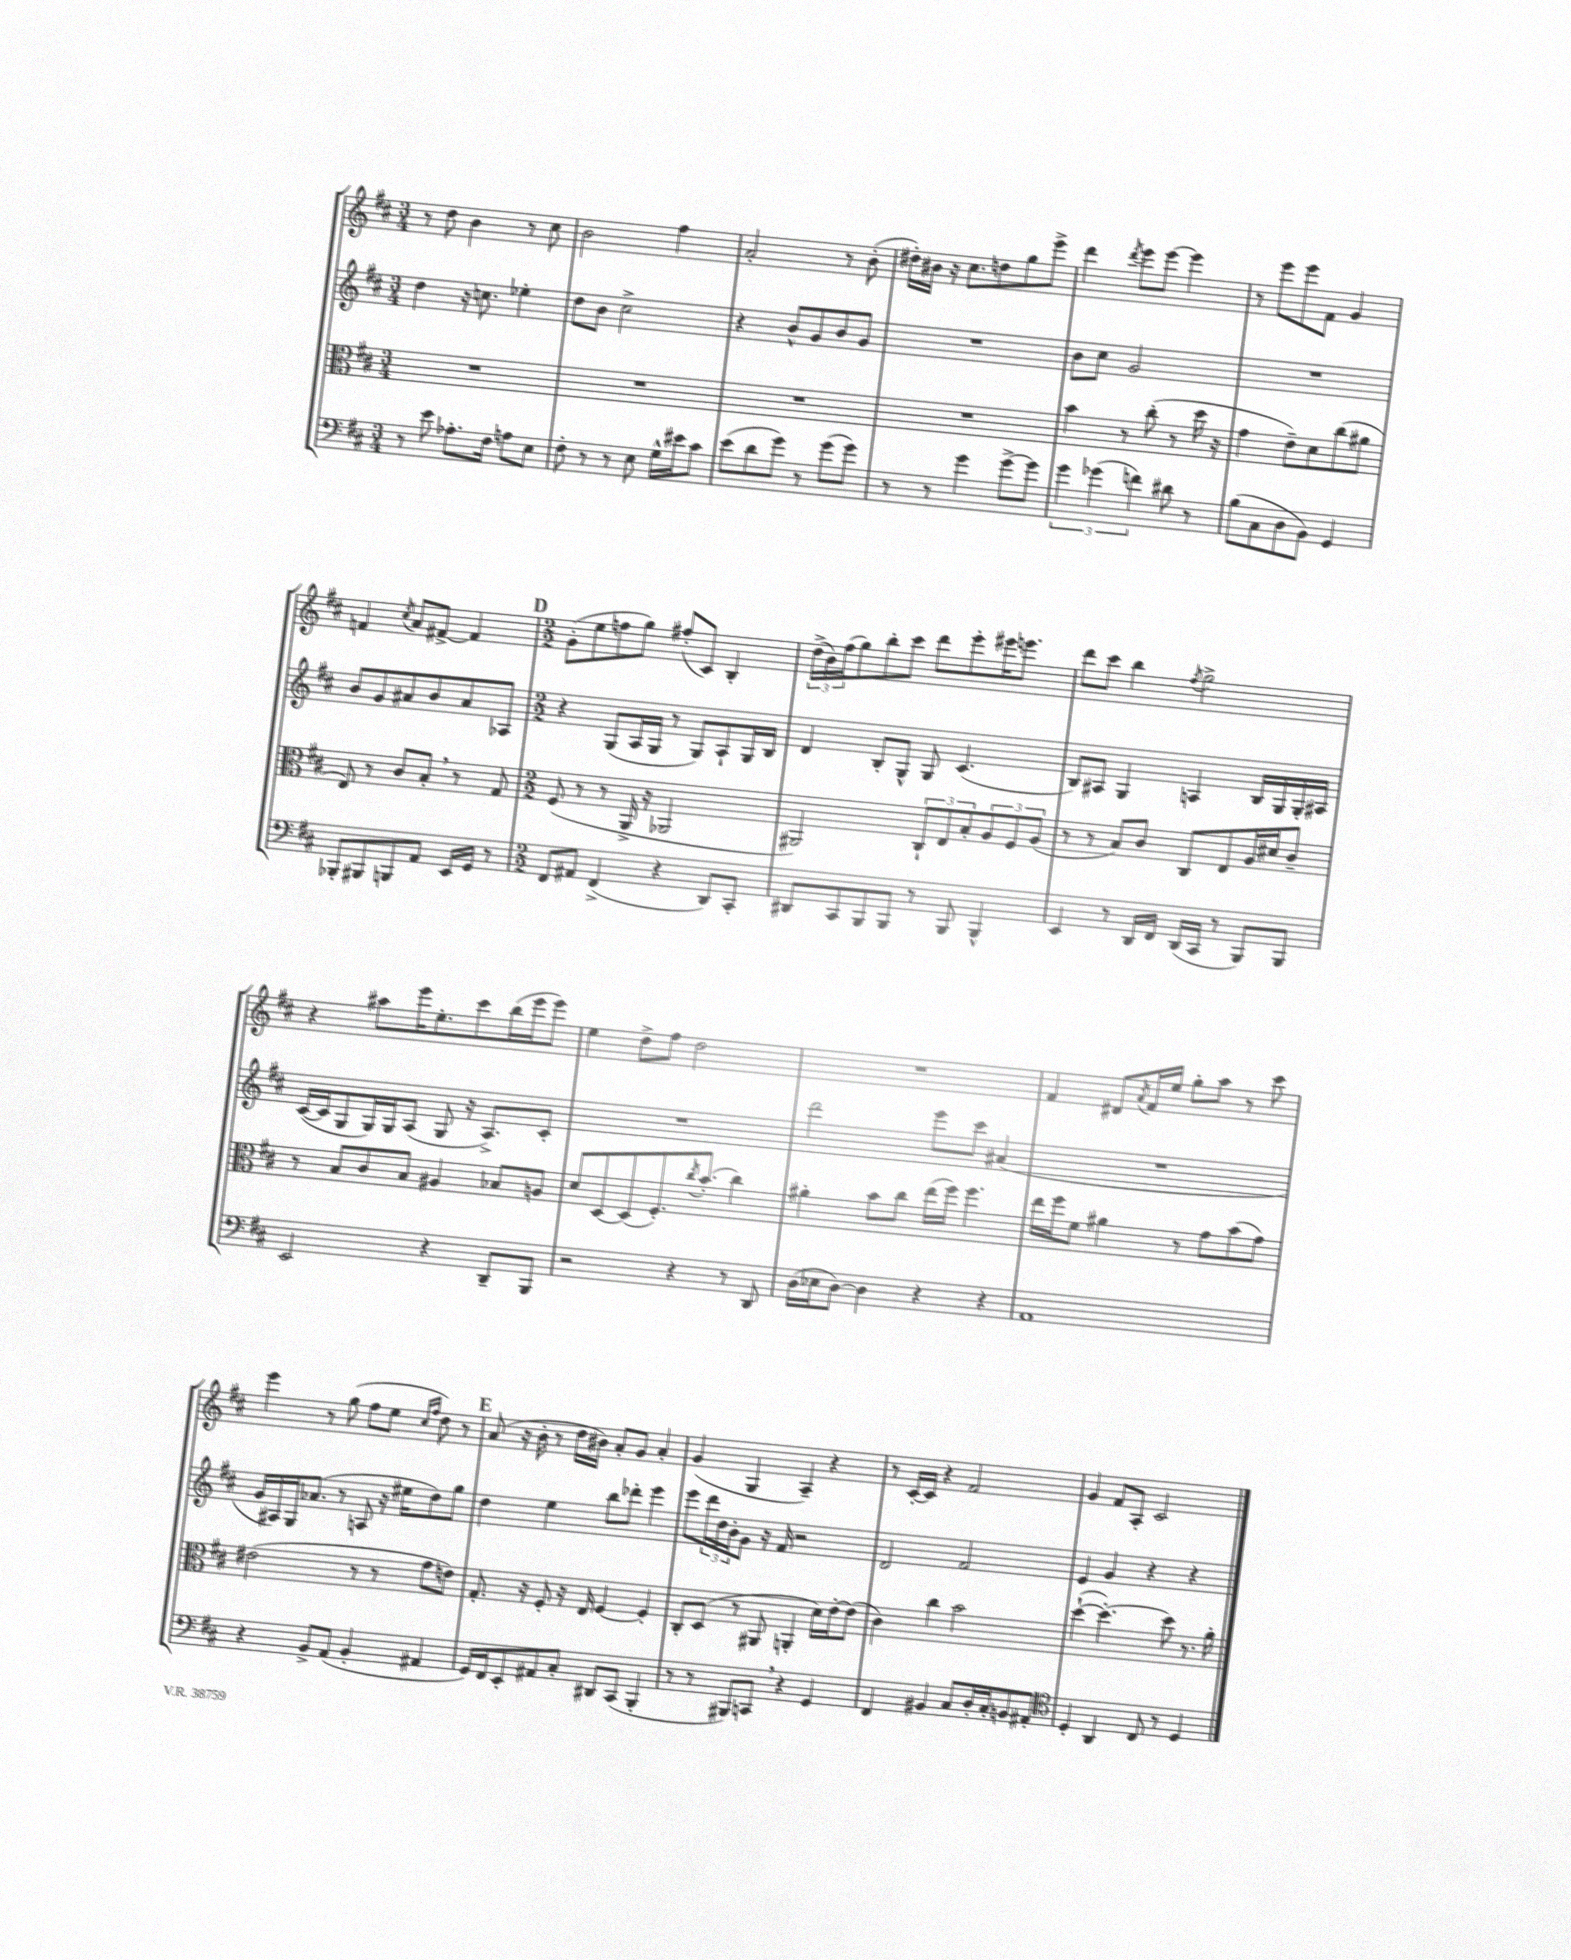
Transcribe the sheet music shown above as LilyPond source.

<<
\new StaffGroup <<
\new Staff = "s0" {
    \clef treble \key d \major \numericTimeSignature \time 3/4
    r8 d''8 b'4 r8 cis''8 |
    b'2 fis''4 |
    a'2-. r8 b'8-.( |
    dis''16-.) bis'16 r16 cis''8. d''8 g''8 e'''8-> |
    d'''4 \acciaccatura { d'''8 } e'''8 e'''8~ e'''4 |
    r8 e'''8 e'''8 fis'8 g'4 |
    f'4 \acciaccatura { cis''8 } a'8 fis'8~-> fis'4 |
    \mark \markup { \bold "D" } \numericTimeSignature \time 2/2 g'8-.( e''8 f''8 g''8) fis''8-.( cis'8) b4-. |
    \tuplet 3/2 { d''16->( b'16) fis''16( } g''8) b''8-. cis'''8 d'''8 e'''8-. eis'''16 e'''8. |
    d'''8 cis'''8 b''4 \acciaccatura { fis''8 } g''2-> |
    r4 ais''8 e'''16 e''8.-. cis'''8 b''16( e'''16 e'''8) |
    e''4 d''8-> fis''8 d''2 |
    R1 |
    fis'4 dis'8 \acciaccatura { a'8 } fis'16 e''16 g''8-. a''8 r8 cis'''8 |
    e'''4 r8 g''8( fis''8 e''8 \grace { cis''16 fis''16 } d''8) r8 |
    \mark \markup { \bold "E" } a'8( r16 b'16-. r8 d''16 bis'16) a'8-. g'8 a'4-. |
    g'4( g4 a4--) r4 |
    r8 cis'16~-. cis'16 r4 fis'2 |
    g'4 fis'8 a8-. cis'2 \bar "|." |
}
\new Staff = "s1" {
    \clef treble \key d \major \numericTimeSignature \time 3/4
    d''4 r16 c''8. ees''4-. |
    d''8 b'8 cis''2-> |
    r4 b'8-^ g'8 b'8 g'8 |
    R2. |
    b'8 cis''8 g'2 |
    R2. |
    b'8 g'8 ais'8 b'8 ais'8 aes8 |
    \mark \markup { \bold "D" } \numericTimeSignature \time 2/2 r4 g8( a16 g16 r8 g8) a8-! g16 b16 |
    d'4 b8-. g8-^ g8 cis'4.( |
    b8) ais8 g4 a4 b16 g16 g16-. ais16 |
    cis'16~( cis'16 g8 g16) g16 a8( g8 r16 a8.->) cis'8-. |
    R1 |
    d'''2 e'''8 cis'''8 ais'4( |
    R1 |
    g'16 ais16) g16 aes'8.( r8 a8 r16 eis''16 d''8) g''8 |
    \mark \markup { \bold "E" } d''4 e''4 b''8 des'''8-. e'''4 |
    e'''8 \tuplet 3/2 { d'''16 d''16 b'16-. } g'8 r16 fis'16 r2 |
    d'2 fis'2 |
    e'4 g'4 r4 r4 \bar "|." |
}
\new Staff = "s2" {
    \clef alto \key d \major \numericTimeSignature \time 3/4
    R2. |
    R2. |
    R2. |
    R2. |
    b'4 r8 cis''8-.( r8 d''16 r16 |
    g'4 e'8--) d'8 cis''8( ais'8 |
    e8) r8 cis'8 b8-. \breathe r8 g8 |
    \mark \markup { \bold "D" } \numericTimeSignature \time 2/2 fis8( r8 r8 a,16-> r16 aes,2 |
    ais,2) \tuplet 3/2 { cis8-! e8 b8-. } \tuplet 3/2 { a8 fis8 a8( } |
    r8 r8 b8) cis'8 cis8 e8 a16 dis'16 cis'8-- |
    r8 b8 cis'8 b8 ais4 bes8 a8 |
    d'8 d8~ d8( fis8.-.) \acciaccatura { cis''8 } b'8.-.( cis''4) |
    ais'4-. b'8 cis''8 e''16( fis''16) fis''4. |
    e''16 fis''16 fis'8 ais'4 r8 g'8 b'8( g'8) |
    eis'2( r8 r8 g'8 e'8) |
    \mark \markup { \bold "E" } g8.-. r16 fis8-. r16 e16 fis4~ fis4-. |
    cis8-. d8( r8 ais,8 a,4-. d'16) e'16~-. e'8( |
    cis'4) cis''4 b'2 |
    d''4~-!( d''4.~-.) d''8 r8. a'16-. \bar "|." |
}
\new Staff = "s3" {
    \clef bass \key d \major \numericTimeSignature \time 3/4
    r8 e'8 aes8.-. fis16 a8 e8 |
    fis8-. r8 r8 e8 g16-^ eis'16 cis'8 |
    e'8( d'8 g'8) r8 g'8( g'8) |
    r8 r8 g'4 g'8~-> g'8 |
    \tuplet 3/2 { g'4 ges'4( f'4) } dis'8 r8 |
    b8( cis8 d8 b,8) g,4 |
    bes,,8-. bis,,8 b,,8 a,8 e,16 g,16 r8 |
    \mark \markup { \bold "D" } \numericTimeSignature \time 2/2 fis,8 ais,8 fis,4->( r4 d,8) cis,8-. |
    dis,8 cis,8 b,,8 b,,8 r8 b,,8 b,,4-^ |
    e,4 r8 d,16 fis,16 d,16( cis,16 r8 b,,8) b,,8 |
    e,2 r4 d,8-- b,,8 |
    r2 r4 r8 d,8 |
    d16( ees16 d8~) d4 r4 r4 |
    a,1 |
    r4 b,8-> a,8( b,4-. ais,4 |
    \mark \markup { \bold "E" } g,16) fis,16 e,8-. ais,8 cis8-. dis,8 cis,8( b,,4-. |
    r8 r8 bis,,8) c,8 \breathe r4 g,4 |
    fis,4 bis,4 cis8 d16-. cis16-. b,8 ais,8-. |
    \clef tenor d4-. a,4 cis8 r8 d4 \bar "|." |
}
>>
>>
\layout { \context { \Score \remove "Bar_number_engraver" } }
